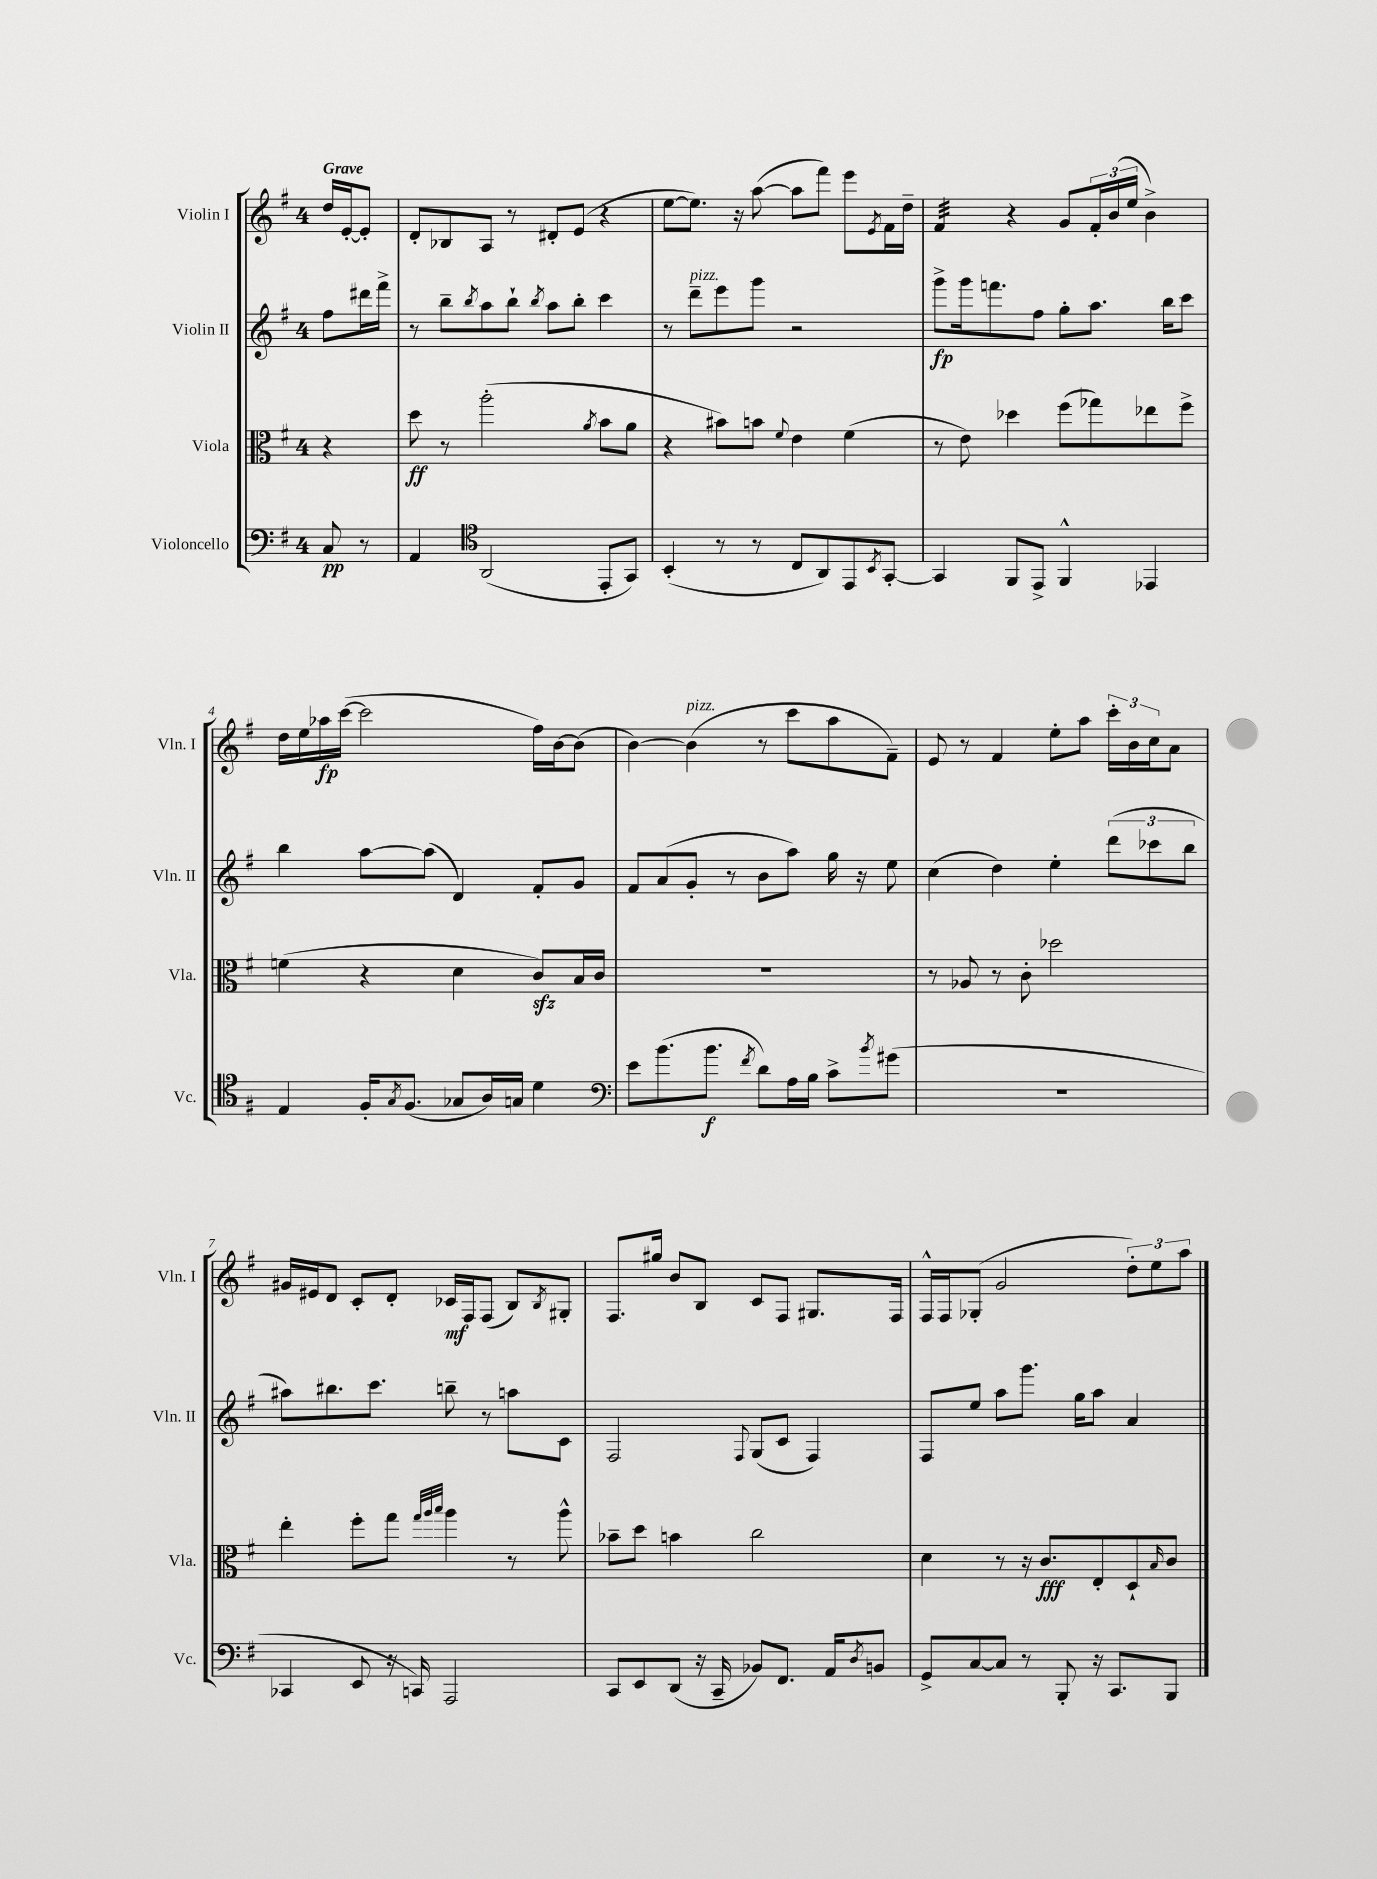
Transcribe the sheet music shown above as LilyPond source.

<<
\new StaffGroup <<
\new Staff = "s0" \with { instrumentName = "Violin I" shortInstrumentName = "Vln. I" } {
    \clef treble \key g \major \once \override Staff.TimeSignature.style = #'single-digit \time 4/4 \partial 4 \tempo "Grave"
    d''16 e'16~-. e'8-. |
    d'8-. bes8 a8 r8 dis'8-. e'8( r4 |
    e''8~ e''8.) r16 a''8~( a''8 fis'''8) e'''8 \acciaccatura { e'8 } fis'16 d''16-- |
    fis'4:32 r4 g'8 \tuplet 3/2 { fis'16-. b'16( e''16 } b'4->) |
    d''16 e''16 aes''16\fp c'''16~( c'''2 fis''16) b'16~ b'8( |
    b'4~) b'4^\markup { \italic "pizz." }( r8 c'''8 a''8 fis'8--) |
    e'8 r8 fis'4 e''8-. a''8 \tuplet 3/2 { c'''16-. b'16 c''16 } a'8 |
    gis'16 eis'16 d'8 c'8-. d'8-. ces'16\mf fis16 fis8( b8) \acciaccatura { b8 } gis8-. |
    fis8. gis''16 b'8 b8 c'8 fis8 gis8. fis16 |
    fis16-^ fis16 ges8-.( g'2 \tuplet 3/2 { d''8-.) e''8 a''8 } \bar "|." |
}
\new Staff = "s1" \with { instrumentName = "Violin II" shortInstrumentName = "Vln. II" } {
    \clef treble \key g \major \once \override Staff.TimeSignature.style = #'single-digit \time 4/4 \partial 4
    fis''8 dis'''16 fis'''16-> |
    r8 b''8-- \acciaccatura { b''8 } a''8 b''8-! \acciaccatura { b''8 } a''8 b''8-. c'''4 |
    r8 d'''8--^\markup { \italic "pizz." } e'''8 g'''8 r2 |
    g'''8->\fp g'''16 f'''8. fis''8 g''8-. a''8. b''16 c'''8 |
    b''4 a''8~ a''8( d'4) fis'8-. g'8 |
    fis'8 a'8( g'8-. r8 b'8 a''8) g''16 r16 e''8 |
    c''4( d''4) e''4-. \tuplet 3/2 { d'''8( ces'''8 b''8 } |
    ais''8) bis''8. c'''8. b''8-- r8 a''8 c'8 |
    fis2 \appoggiatura { fis8 } g8( c'8 fis4) |
    fis8 e''8 a''8 g'''8. g''16 a''8 a'4 \bar "|." |
}
\new Staff = "s2" \with { instrumentName = "Viola" shortInstrumentName = "Vla." } {
    \clef alto \key g \major \once \override Staff.TimeSignature.style = #'single-digit \time 4/4 \partial 4
    r4 |
    d''8\ff r8 a''2-.( \acciaccatura { a'8 } b'8 a'8 |
    r4 bis'8) b'8 \appoggiatura { fis'8 } e'4 fis'4( |
    r8 e'8) des''4 fis''8( ges''8) ees''8 fis''8-> |
    f'4( r4 d'4 c'8\sfz) b16 c'16 |
    R1 |
    r8 aes8 r8 c'8-. des''2 |
    e''4-. fis''8-. g''8 \grace { g''32 a''32 b''32 } a''4 r8 a''8-^ |
    bes'8-- d''8 b'4 c''2 |
    d'4 r8 r16 c'8.\fff e8-. d8-! \grace { b16 } c'8 \bar "|." |
}
\new Staff = "s3" \with { instrumentName = "Violoncello" shortInstrumentName = "Vc." } {
    \clef bass \key g \major \once \override Staff.TimeSignature.style = #'single-digit \time 4/4 \partial 4
    c8\pp r8 |
    a,4 \clef tenor a,2( e,8-. g,8) |
    b,4-.( r8 r8 c8 a,8) e,8 \acciaccatura { b,8 } g,8~-. |
    g,4 fis,8 e,8-> fis,4-^ ees,4 |
    e4 fis16-. \acciaccatura { g8 } fis8.( ges8 a16) g16 d'4 |
    \clef bass e'8 b'8.( b'8.\f \acciaccatura { fis'8 } d'8) a16 b16 c'8-> \acciaccatura { b'8 } gis'8( |
    R1 |
    ces,4 e,8 r16 c,16) a,,2 |
    c,8 e,8 d,8( r16 c,16-- bes,8) fis,8. a,16 \acciaccatura { d8 } b,8 |
    g,8-> c8~ c8 r8 b,,8-. r16 c,8. b,,8 \bar "|." |
}
>>
>>
